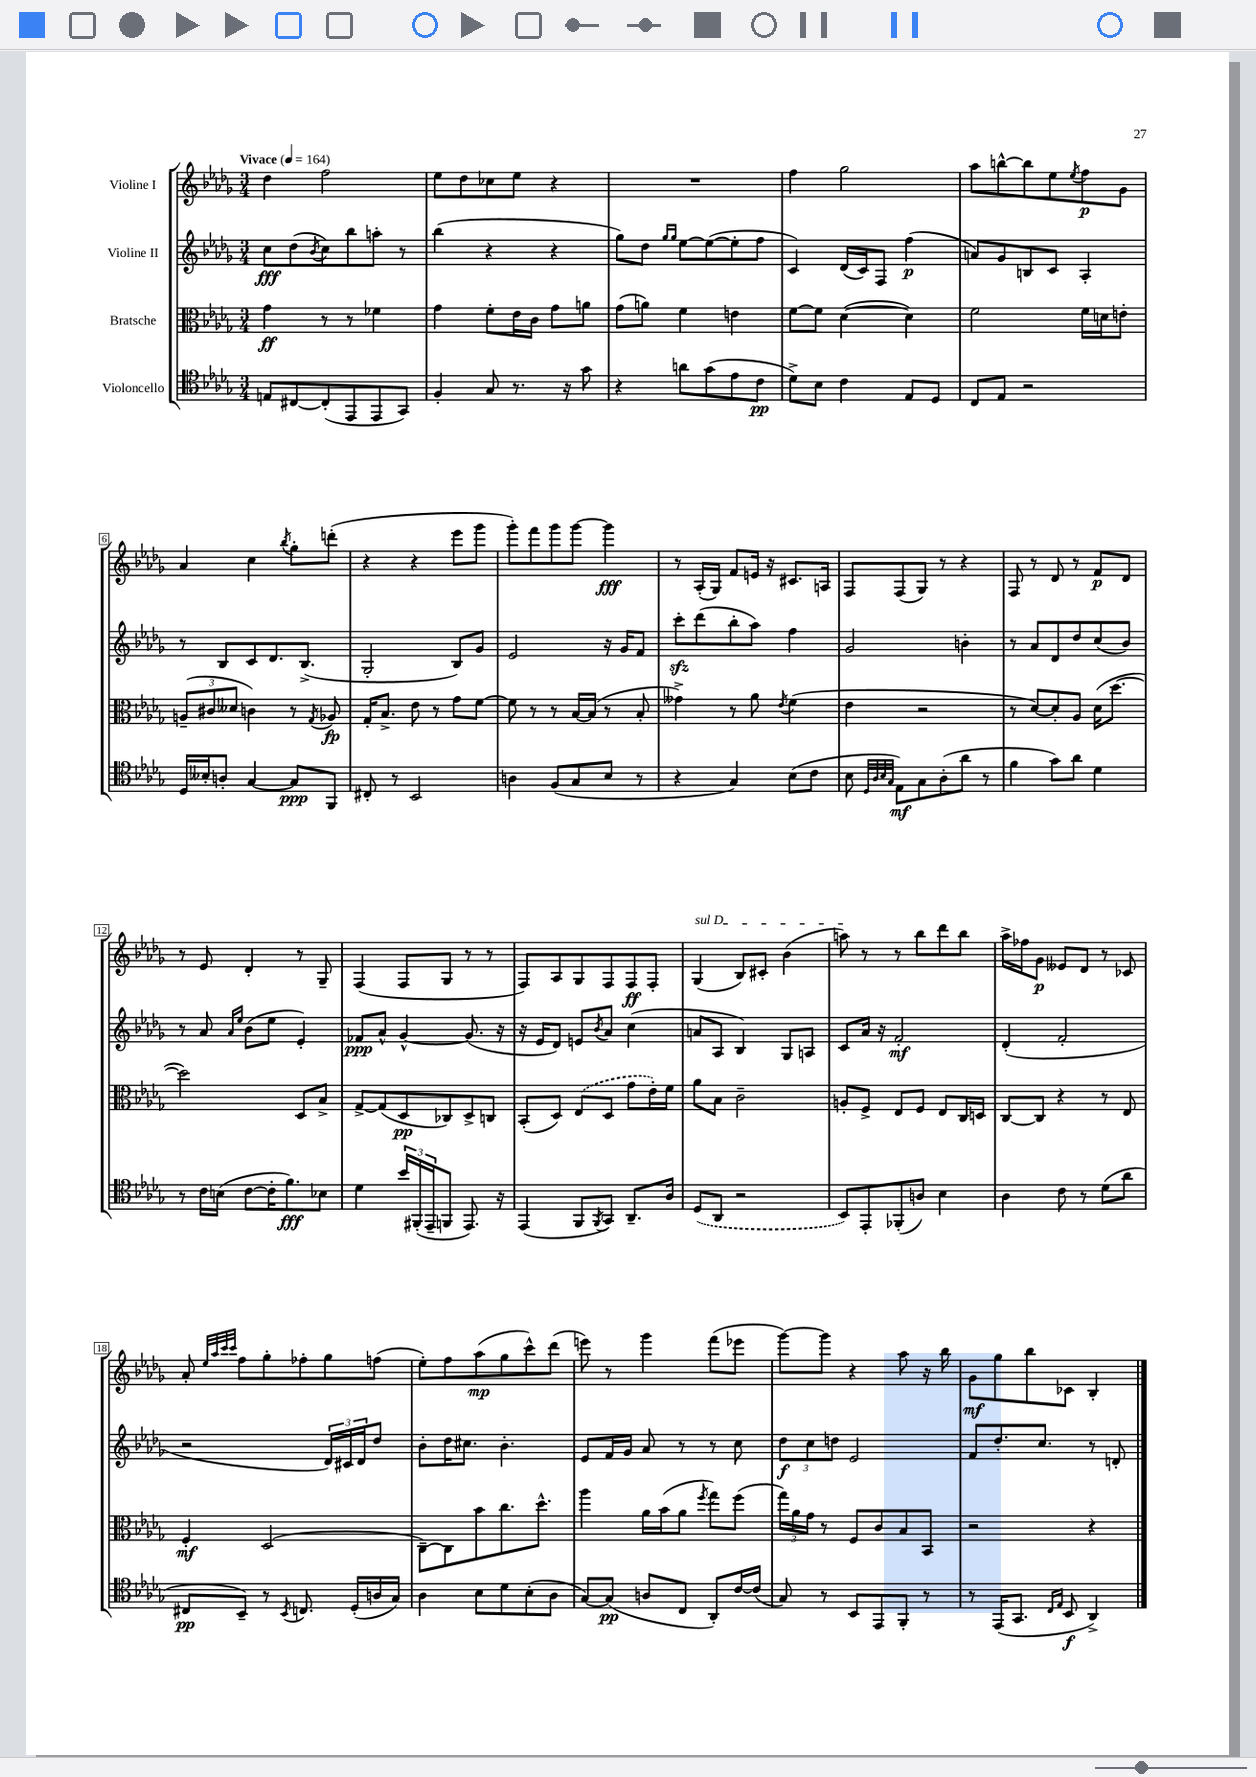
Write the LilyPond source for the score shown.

<<
\new StaffGroup <<
\new Staff = "s0" \with { instrumentName = "Violine I" } {
    \clef treble \key des \major \numericTimeSignature \time 3/4 \tempo "Vivace" 4 = 164
    des''4 f''2 |
    ees''8 des''8 ces''8 ees''8 r4 |
    R2. |
    f''4 ges''2 |
    aes''8 b''8~-^ b''8 ees''8 \acciaccatura { ees''8 } f''8\p ges'8 |
    aes'4 c''4 \acciaccatura { bes''8 } ges''8-. d'''8-.( |
    r4 r4 ees'''8 ges'''8 |
    ges'''8-.) f'''8 ges'''8 ges'''8~ ges'''4\fff |
    r8 aes16-.( ges16) f'8 e'16 r16 cis'8. a16 |
    f8 f8( ges8) r8 r4 |
    f8 r8 des'8 r8 f'8\p des'8 |
    r8 ees'8 des'4-. r8 ges8-- |
    f4( f8 ges8 r8 r8 |
    f8) aes8 ges8 f8 f8\ff f8-. |
    \once \override TextSpanner.bound-details.left.text = \markup { \italic "sul D" } ges4\startTextSpan( bes8) cis'8-. bes'4( |
    a''8\stopTextSpan) r8 r8 bes''8 des'''8 bes''8 |
    aes''16-> fes''16 ges'8\p eeses'8 des'8 r8 ces'8 |
    aes'8-. \grace { ees''32 aes''32 c'''32 c'''32 } f''8 ges''8-. fes''8-. ges''8 f''8( |
    ees''8-.) f''8 aes''8\mp( ges''8 c'''8-^) des'''8( |
    e'''8) r8 ges'''4 f'''8( ees'''8 |
    ges'''8~) ges'''8 r4 aes''8 r16 bes''16 |
    ges'8\mf ges''8 bes''8 ces'8 bes4-. \bar "|." |
}
\new Staff = "s1" \with { instrumentName = "Violine II" } {
    \clef treble \key des \major \numericTimeSignature \time 3/4
    c''8\fff des''8( \acciaccatura { bes'8 } c''8) bes''8 a''8-. r8 |
    bes''4( r4 r4 |
    ges''8) des''8 \grace { ges''16 ges''16 } ees''8~ ees''8~( ees''8-. f''8 |
    c'4) des'16( c'16) f8 f''4\p( |
    a'8) ges'8 b8 c'8 aes4-. |
    r8 bes8 c'8 des'8. bes8.->( |
    ges2-. bes8) ges'8 |
    ees'2 r16 ges'16 f'8 |
    c'''8-.\sfz des'''8( bes''8-. aes''8) f''4 |
    ges'2 b'4-. |
    r8 aes'8 des'8 des''8 c''8( bes'8) |
    r8 aes'8 \grace { aes'16 ees''16 } bes'8( ees''8 ees'4-.) |
    fes'8\ppp aes'8-^ ges'4~-^ ges'8.( r16 |
    r16 ees'16 des'8) e'8 \acciaccatura { bes'8 } aes'8 c''4( |
    a'8 aes8 bes4) ges8 a8 |
    c'8 aes'16 r16 f'2-.\mf |
    des'4-.( f'2-. |
    r2 \tuplet 3/2 { des'16) cis'16 des'16 } des''8 |
    bes'8-. des''16 cis''8. bes'4.-. |
    ees'8 f'16 ges'16 aes'8 r8 r8 c''8 |
    \tuplet 3/2 { des''8\f c''8 d''8 } ees'2 |
    f'8 des''8.-. c''8. r8 d'8-. \bar "|." |
}
\new Staff = "s2" \with { instrumentName = "Bratsche" } {
    \clef alto \key des \major \numericTimeSignature \time 3/4
    ges'4\ff r8 r8 fes'4 |
    ges'4 f'8-. ees'16 c'16 ges'8 a'8 |
    ges'8( a'8) f'4 e'4 |
    f'8~ f'8 des'4~( des'4) |
    f'2 f'16 d'16 e'8-. |
    \tuplet 3/2 { a8--( cis'8 deses'8 } c'4) r8 \acciaccatura { ges8 } aes8\fp |
    ges16-. bes8.-> ees'8 r8 ges'8 f'8~ |
    f'8 r8 r8 bes16~ bes16( r8 bes8-. |
    geses'4->) r8 aes'8 \acciaccatura { ees'8 } f'4( |
    ees'4 r2 |
    r8 des'8~) des'8-. aes8 des'16( des''8.~ |
    des''2) des8 bes8-> |
    ges8~-> ges8( des8\pp ces8) des8-> c8 |
    bes,8-.( des8) \once \slurDashed ees8( des8 ges'8 ees'16-.) f'16 |
    aes'8 bes8 c'2-- |
    a8-. f8-> ees8 f8 ees8 c16 d16 |
    c8~ c8 r4 r8 ees8 |
    f4-.\mf des2( |
    c8~--) c8 bes'8 c''8. des''8.-^ |
    aes''4 aes'16 bes'16( aes'8 \acciaccatura { f''8 } ges''8) f''8( |
    \tuplet 3/2 { ges''16) aes'16 ges'16 } r8 f8 c'8 bes8 bes,8 |
    r2 r4 \bar "|." |
}
\new Staff = "s3" \with { instrumentName = "Violoncello" } {
    \clef tenor \key des \major \numericTimeSignature \time 3/4
    e8 cis8~ cis8-.( ees,8 ees,8 ges,8) |
    f4-. ges8 r8. r16 ges'8 |
    r4 a'8 ges'8( ees'8 c'8\pp |
    des'8->) bes8 c'4 ees8 des8 |
    c8 ees8 r2 |
    des16 beses16-. a8-. ges4~ ges8\ppp f,8 |
    cis8-. r8 bes,2 |
    a4 f8( ges8 bes8 r8 |
    r4 ges4) bes8( c'8 |
    bes8 \grace { des32 aes32 bes32 ges32 } ees8\mf) ges8 aes8-.( aes'8 r8 |
    f'4 ges'8) aes'8 des'4 |
    r8 c'16 b16( c'8~ c'16-. f'8.\fff) bes8 |
    des'4 \tuplet 3/2 { bes'16 fis,16-.( ees,16-- } f,8 ees,8.) r16 |
    ees,4( f,8 \acciaccatura { f,8 } ges,8) aes,8.-- aes16 |
    \once \slurDashed des8( aes,8 r2 |
    bes,8) ees,8-. fes,8-.( a8) bes4 |
    aes4 c'8 r8 des'8( aes'8 |
    cis8\pp bes,8--) r8 \acciaccatura { bes,8 } c8. des16-.( a16 ges16) |
    aes4 bes8 des'8 bes8-.( aes8 |
    ges8~) ges8\pp( a8 c8 aes,8-.) c'16~ c'16( |
    ges8) r8 bes,8 ees,8 f,8-. r8 |
    r8 ees,16( ges,8. \grace { c16 ees16 } bes,8\f aes,4->) \bar "|." |
}
>>
>>
\layout { \context { \Score \override BarNumber.stencil = #(make-stencil-boxer 0.1 0.3 ly:text-interface::print) } }
